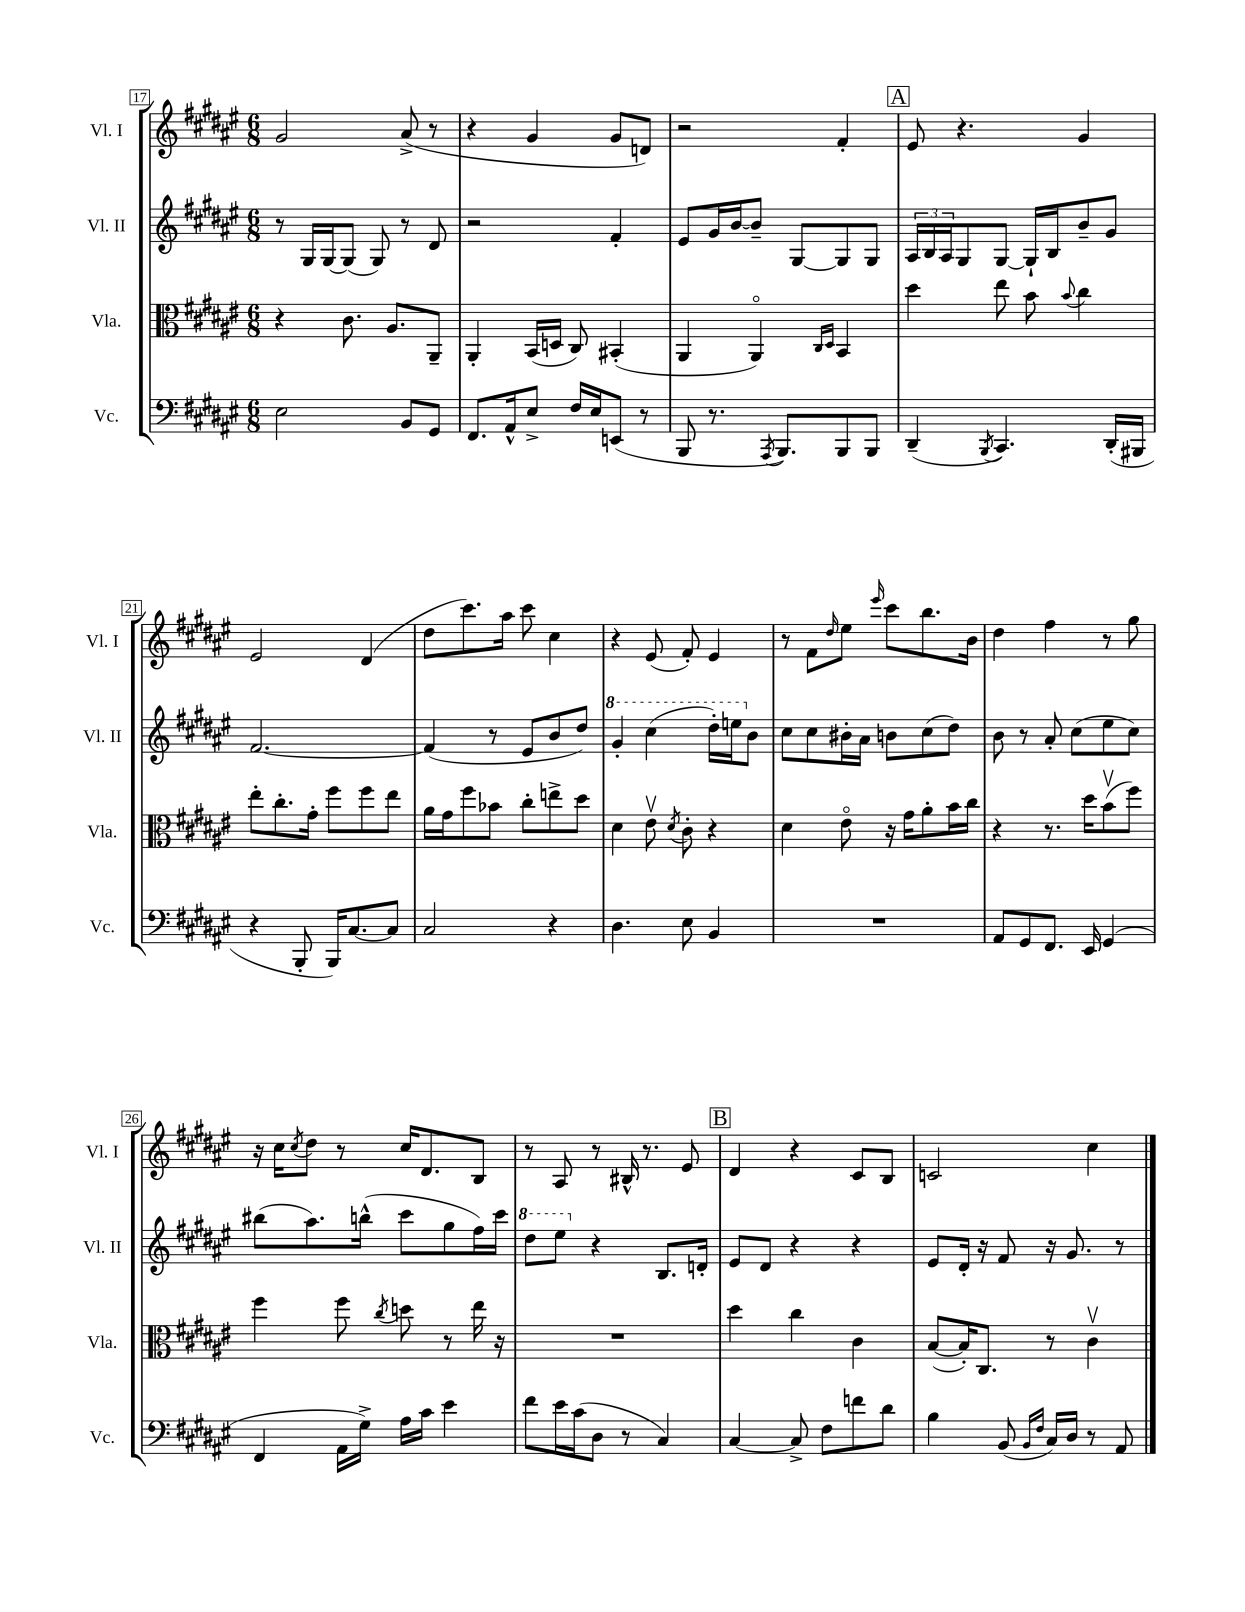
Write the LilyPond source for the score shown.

<<
\new StaffGroup <<
\new Staff = "s0" \with { instrumentName = "Vl. I" shortInstrumentName = "Vl. I" } {
    \clef treble \key fis \major \numericTimeSignature \time 6/8
    gis'2 ais'8->( r8 |
    r4 gis'4 gis'8 d'8) |
    r2 fis'4-. |
    \mark \markup { \box "A" } eis'8 r4. gis'4 |
    eis'2 dis'4( |
    dis''8 cis'''8.) ais''16 cis'''8 cis''4 |
    r4 eis'8( fis'8-.) eis'4 |
    r8 fis'8 \grace { dis''16 } eis''8 \grace { eis'''16 } cis'''8 b''8. b'16 |
    dis''4 fis''4 r8 gis''8 |
    r16 cis''16 \acciaccatura { cis''8 } dis''8 r8 cis''16 dis'8. b8 |
    r8 ais8 r8 bis16-^ r8. eis'8 |
    \mark \markup { \box "B" } dis'4 r4 cis'8 b8 |
    c'2 cis''4 \bar "|." |
}
\new Staff = "s1" \with { instrumentName = "Vl. II" shortInstrumentName = "Vl. II" } {
    \clef treble \key fis \major \numericTimeSignature \time 6/8
    r8 gis16 gis16~ gis8( gis8) r8 dis'8 |
    r2 fis'4-. |
    eis'8 gis'16 b'16~ b'8-- gis8~ gis8 gis8 |
    \mark \markup { \box "A" } \tuplet 3/2 { ais16 b16 ais16 } gis8 gis8~ gis16-! b16 b'8-- gis'8 |
    fis'2.~ |
    fis'4( r8 eis'8 b'8 dis''8) |
    \ottava #1 gis''4-. cis'''4( dis'''16-.) e'''16 \ottava #0 b'8 |
    cis''8 cis''8 bis'16-. ais'16 b'8 cis''8( dis''8) |
    b'8 r8 ais'8-. cis''8( eis''8 cis''8) |
    bis''8( ais''8.) b''16-^( cis'''8 gis''8 fis''16) cis'''16 |
    \ottava #1 dis'''8 eis'''8 \ottava #0 r4 b8. d'16-. |
    \mark \markup { \box "B" } eis'8 dis'8 r4 r4 |
    eis'8 dis'16-. r16 fis'8 r16 gis'8. r8 \bar "|." |
}
\new Staff = "s2" \with { instrumentName = "Vla." shortInstrumentName = "Vla." } {
    \clef alto \key fis \major \numericTimeSignature \time 6/8
    r4 cis'8. ais8. ais,8-- |
    ais,4-. b,16( d16 cis8) bis,4-.( |
    ais,4 ais,4\flageolet) \grace { cis16 dis16 } b,4 |
    \mark \markup { \box "A" } dis''4 eis''8 b'8 \appoggiatura { b'8 } cis''4 |
    eis''8-. cis''8.-. gis'16-. fis''8 fis''8 eis''8 |
    ais'16 gis'16 fis''8 bes'8 cis''8-. e''8-> dis''8 |
    dis'4 eis'8\upbow \acciaccatura { dis'8 } cis'8-. r4 |
    dis'4 eis'8\flageolet r16 gis'16 ais'8-. b'16 cis''16 |
    r4 r8. dis''16 b'8\upbow( fis''8) |
    fis''4 fis''8 \acciaccatura { cis''8 } d''8 r8 eis''16 r16 |
    R2. |
    \mark \markup { \box "B" } dis''4 cis''4 cis'4 |
    b8~( b16-.) cis8. r8 cis'4\upbow \bar "|." |
}
\new Staff = "s3" \with { instrumentName = "Vc." shortInstrumentName = "Vc." } {
    \clef bass \key fis \major \numericTimeSignature \time 6/8
    eis2 b,8 gis,8 |
    fis,8. ais,16-^ eis8-> fis16 eis16 e,8( r8 |
    b,,8 r8. \acciaccatura { ais,,8 } b,,8.) b,,8 b,,8 |
    \mark \markup { \box "A" } dis,4--( \acciaccatura { b,,8 } cis,4.) dis,16-.( bis,,16 |
    r4 b,,8-. b,,16) cis8.~ cis8 |
    cis2 r4 |
    dis4. eis8 b,4 |
    R2. |
    ais,8 gis,8 fis,8. eis,16 gis,4( |
    fis,4 ais,16 gis16->) ais16 cis'16 eis'4 |
    fis'8 eis'16 cis'16( dis8 r8 cis4) |
    \mark \markup { \box "B" } cis4~ cis8-> fis8 f'8 dis'8 |
    b4 b,8( \grace { b,16 fis16 } cis16) dis16 r8 ais,8 \bar "|." |
}
>>
>>
\layout { \context { \Score currentBarNumber = #17 \override BarNumber.stencil = #(make-stencil-boxer 0.1 0.3 ly:text-interface::print) } }
